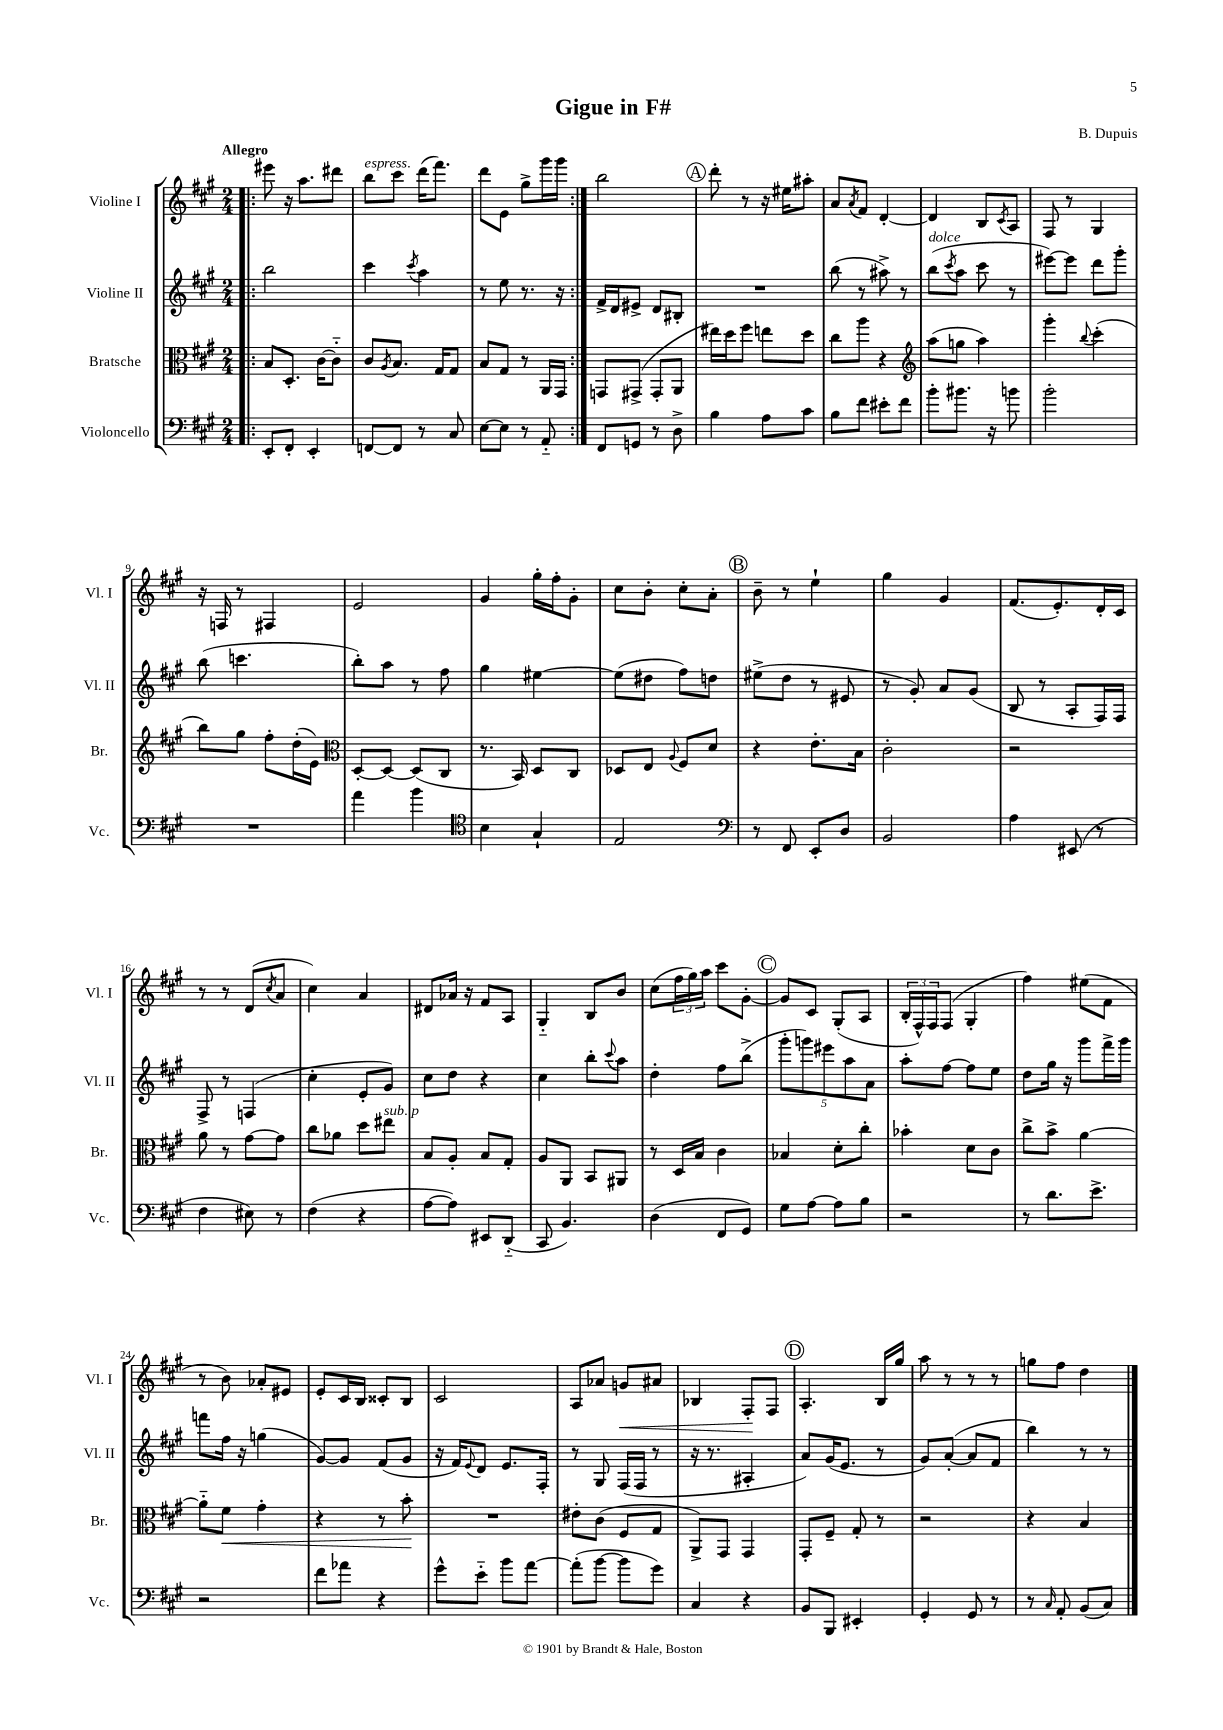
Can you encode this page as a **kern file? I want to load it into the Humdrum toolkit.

**kern	**kern	**kern	**kern
*staff4	*staff3	*staff2	*staff1
*clefF4	*clefC3	*clefG2	*clefG2
*k[f#c#g#]	*k[f#c#g#]	*k[f#c#g#]	*k[f#c#g#]
*M2/4	*M2/4	*M2/4	*M2/4
=!|:	=!|:	=!|:	=!|:
8EE'	8B	2bb	8eee#
8FF#'	8.D'	.	16r
.	.	.	8.aa
4EE'	.	.	.
.	[16c#	.	.
.	8c#'~]	.	8ddd#
=	=	=	=
[8FF	8c#	4ccc#	8bb
.	8qA	.	.
8FF]	8.B	.	8ccc#
.	.	8qccc#	.
8r	.	4aa	(16ddd
.	16G#	.	8.fff#)
8C#	8G#	.	.
=	=	=	=
[8E	8B	8r	8ddd
8E]	8G#	8ee	8e
8r	8r	8.r	8gg#^
8AA'~	16AA	.	16ggg#
.	16GG#	16r	16ggg#
=:|!	=:|!	=:|!	=:|!
8FF#	8GG	16f#^	2bb
.	.	16d	.
8GG	(8GG#^	8e#^	.
8r	8GG#'	8d	.
8D^	8AA	8B#'	.
=	=	=	=
4B	16ee#)	2r	8ddd'
.	16dd	.	.
.	8ff#	.	8r
8A	8ee	.	16r
.	.	.	16ee#
8c#	8dd	.	8aa#'
=	=	=	=
8B	8cc#	(8bb	8a
.	.	.	8qa
8f#	8aa	8r	8f#
8e#'	4r	8aa#^)	[4d'
8f#	.	8r	.
=	=	=	=
*	*clefG2	*	*
8b'	(8aa	(8bb	4d]
.	.	8qccc#	.
8.b#	8gg	8aa	.
.	4aa)	8ccc#	8B
16r	.	.	.
.	.	.	8qc#
8b	.	8r	8A
=	=	=	=
2b'	4ggg#'	[8eee#)	8F#
.	.	8eee#]	8r
.	8qqbb	.	.
.	(4ccc#'	8ddd	4G#
.	.	8ggg#'	.
=	=	=	=
2r	8bb)	(8bb	16r
.	.	.	16F
.	8gg#	4.ccc	8r
.	8ff#'	.	4F#
.	(16dd'	.	.
.	16e)	.	.
=	=	=	=
*	*clefC3	*	*
4a	[8D'	8bb')	2e
.	8D_	8aa	.
4b	(8D]	8r	.
.	8C#	8ff#	.
=	=	=	=
*clefC4	*	*	*
4B	8.r	4gg#	4g#
.	16BB)	.	.
4G#`	8D	[4ee#	16gg#'
.	.	.	16ff#'
.	8C#	.	8g#'
=	=	=	=
2E	8D-	(8ee#]	8cc#
.	8E	8dd#	8b'
.	8qqA	.	.
.	8F#	8ff#)	8cc#'
.	8d	8dd	8a'
=	=	=	=
*clefF4	*	*	*
8r	4r	(8ee#^	8b~
8FF#	.	8dd	8r
8EE'	8.e'	8r	4ee`
8D	.	8e#	.
.	16B	.	.
=	=	=	=
2BB	2c#'	8r	4gg#
.	.	8g#')	.
.	.	8a	4g#
.	.	(8g#	.
=	=	=	=
4A	2r	8B	(8.f#
.	.	8r	.
.	.	.	8.e')
(8EE#	.	8A'	.
8r	.	16F#)	16d'
.	.	16F#	16c#
=	=	=	=
4F#	8a	8F#^	8r
.	8r	8r	8r
8E#)	[8g#	(4F	(8d
.	.	.	8qcc#
8r	8g#]	.	8a
=	=	=	=
(4F#	8cc#	4cc#'	4cc#)
.	8a-	.	.
4r	8dd	8e'	4a
.	8ee#	8g#)	.
=	=	=	=
[8A	8B	8cc#	8d#
8A])	8A'	8dd	16a-
.	.	.	16r
8EE#	8B	4r	8f#
(8DD'~	8G#'	.	8A
=	=	=	=
8CC#	8A	4cc#	4G#'~
4.BB)	8AA	.	.
.	8BB	8bb'	8B
.	.	8qqccc#	.
.	8AA#	8aa	8b
=	=	=	=
(4D	8r	4dd'	(8cc#
.	16D	.	24ff#
.	.	.	24gg#)
.	16B	.	.
.	.	.	24aa
8FF#	4c#	8ff#	8ccc#
8GG#)	.	(8bb^	[8g#'
=	=	=	=
8G#	4B-	10ggg#'	8g#]
.	.	10ggg)	.
[8A	.	.	8c#
.	.	10eee#	.
8A]	8d'	.	(8G#'
.	.	10aa	.
8B	8cc#'	.	8A
.	.	10a	.
=	=	=	=
2r	4b-'	8aa'	24B'
.	.	.	24F#^^)
.	.	.	24F#
.	.	[8ff#	(8F#
.	8d	8ff#]	4G#'
.	8c#	8ee	.
=	=	=	=
8r	8cc#^	8dd	4ff#)
8.d	8b^	16gg#	.
.	.	16r	.
.	[4a	8ggg#	(8ee#
8.e^	.	.	.
.	.	16fff#^	8f#
.	.	16ggg#	.
=	=	=	=
2r	8a'~]	8fff	8r
.	8f#	16ff#	8b)
.	.	16r	.
.	4g#'	(4gg	8a-'
.	.	.	8e#
=	=	=	=
8f#	4r	[8g#)	8e'
8a-	.	8g#]	16c#
.	.	.	16B
4r	8r	(8f#	8c##'
.	8b'	8g#	8B
=	=	=	=
8g#^^	2r	16r	2c#
.	.	16f#)	.
.	.	8qqe	.
8e'~	.	8d	.
8b	.	8.e	.
[8a	.	.	.
.	.	16F#'	.
=	=	=	=
(8a']	8e#'	8r	8A
[8b	(8c#	8G#	8a-
8b]	8F#	(16F#	8g
.	.	16F#	.
8g#)	8G#	8r	8a#
=	=	=	=
4C#	8AA^)	16r	4B-
.	.	8.r	.
.	8GG#	.	.
4r	4GG#	4A#'	8F#'
.	.	.	8F#
=	=	=	=
8BB	8GG#'	8a)	4.A'
8BBB	8F#~	(16g#	.
.	.	8.e	.
4EE#'	8G#'	.	.
.	8r	8r	16B
.	.	.	16gg#
=	=	=	=
4GG#'	2r	8g#)	8aa
.	.	([8a'	8r
8GG#	.	8a]	8r
8r	.	8f#	8r
=	=	=	=
8r	4r	4bb)	8gg
16qqC#	.	.	.
8AA'	.	.	8ff#
(8BB	4B	8r	4dd
8C#)	.	8r	.
==	==	==	==
*-	*-	*-	*-
